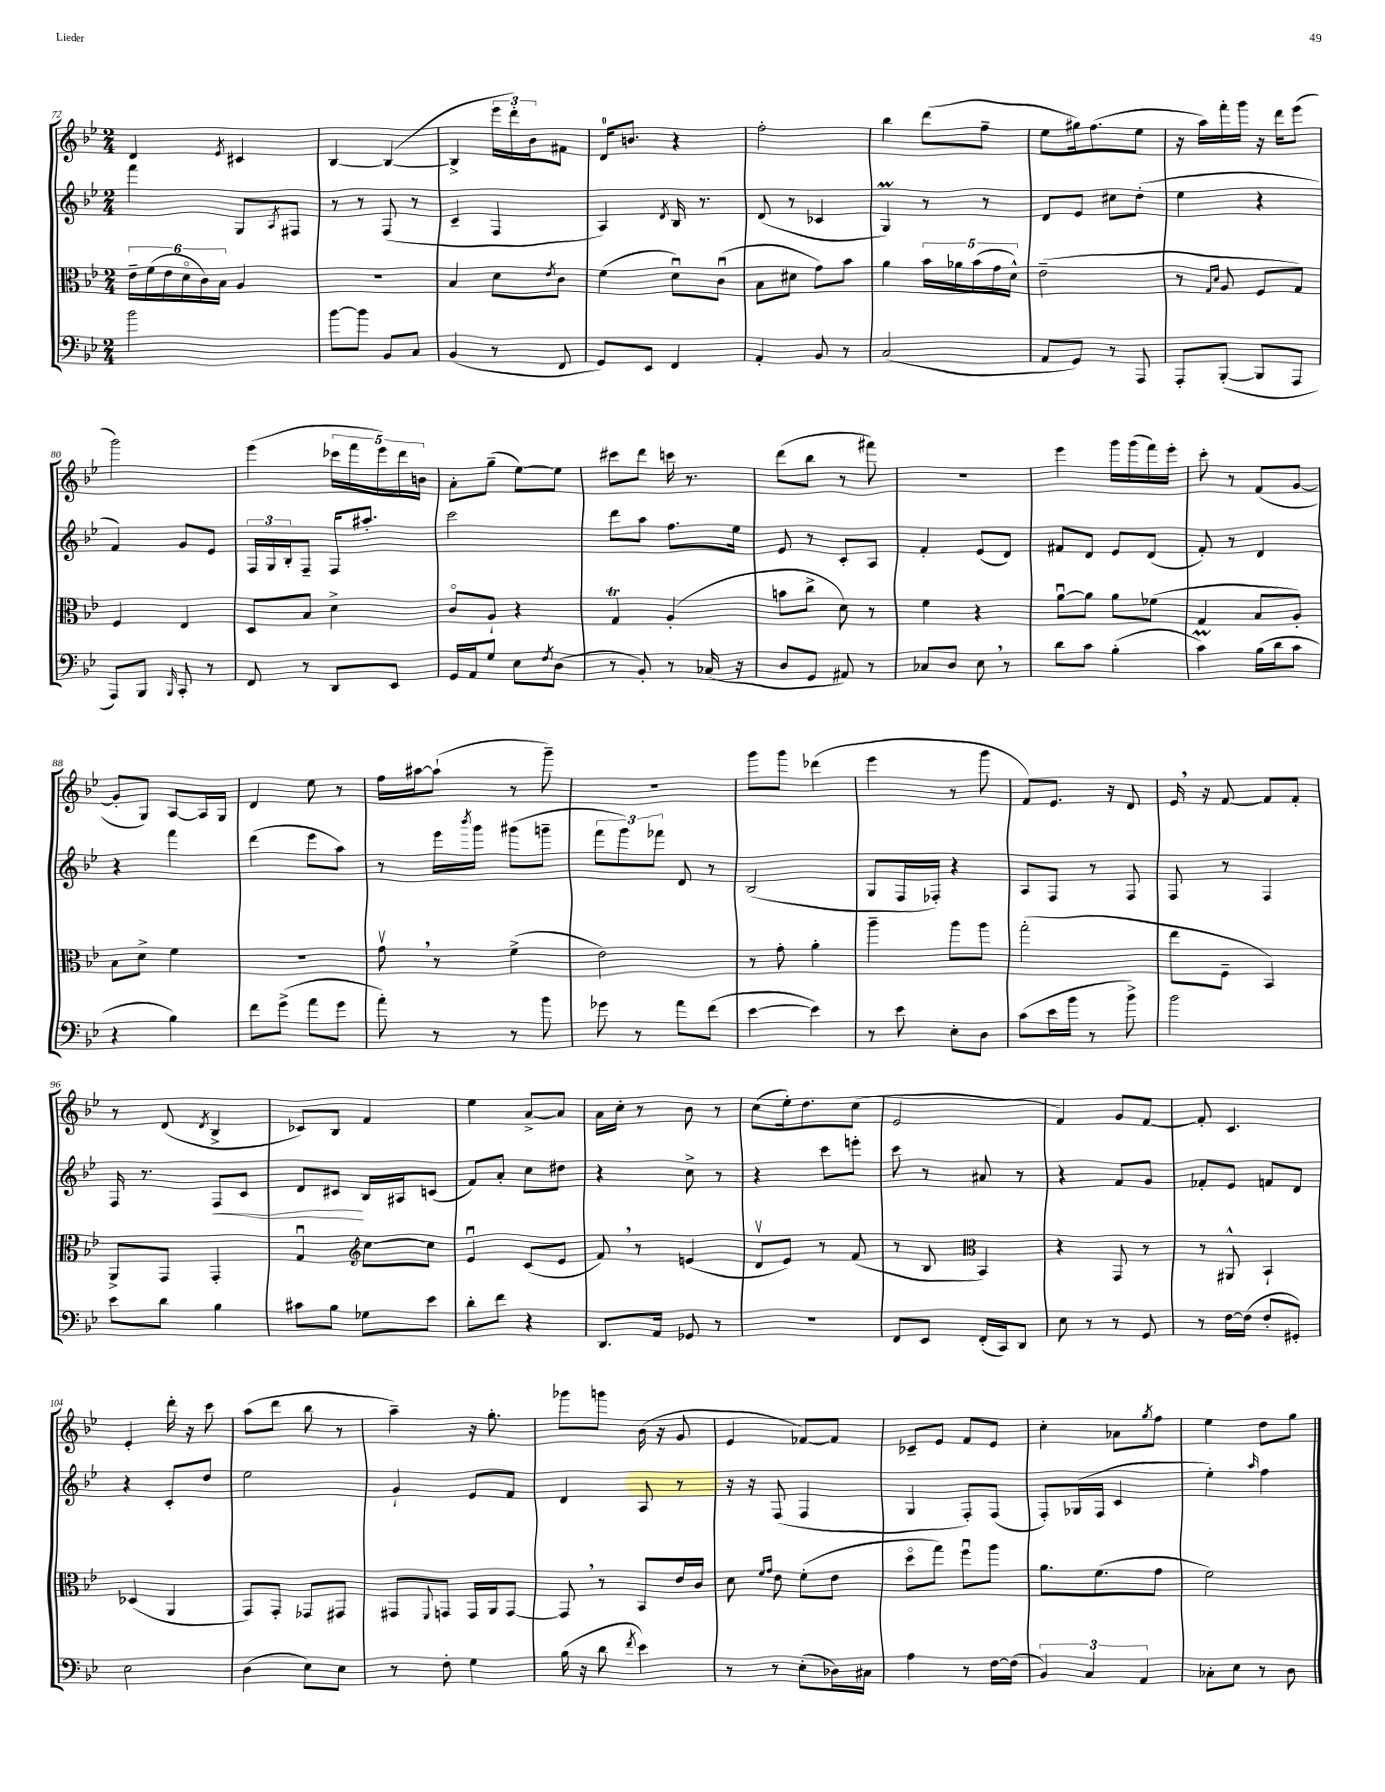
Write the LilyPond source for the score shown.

<<
\new StaffGroup <<
\new Staff = "s0" {
    \clef treble \key bes \major \numericTimeSignature \time 2/4
    d'4 \acciaccatura { ees'8 } cis'4 |
    bes4~ bes4~( |
    bes4-> \tuplet 3/2 { ees'''16 d'''16-.) bes'16 } fis'8 |
    d'16-0 b'8. r4 |
    f''2-. |
    bes''4 d'''8( f''8-- |
    ees''8 gis''16) f''8.( ees''8 |
    r16 a''16) f'''16-. g'''16 r16 d'''16 ees'''8( |
    g'''2) |
    ees'''4( \tuplet 5/4 { ces'''16 f'''16 ees'''16) d'''16 b'16 } |
    a'8-. g''8--( ees''8~) ees''8 |
    cis'''8 d'''8 c'''16 r8. |
    d'''8( bes''8 r8 fis'''8) |
    R2 |
    ees'''4 g'''16 g'''16( f'''16) ees'''16-. |
    c'''8-. r8 f'8( g'8~ |
    g'8-. g8) a8~ a16 g16 |
    d'4 ees''8 r8 |
    f''16 ais''16~ ais''8-!( r8 g'''8--) |
    R2 |
    g'''8 g'''8 des'''4( |
    ees'''4 r8 g'''8 |
    f'8) ees'8. r16 d'8 |
    ees'16 \breathe r16 f'8~ f'8 f'8-. |
    r8 d'8( \acciaccatura { d'8 } bes4-> |
    ces'8) bes8 f'4 |
    ees''4 a'8~-> a'8 |
    a'16 c''16-. r8 bes'8 r8 |
    c''8( ees''16-.) d''8. c''8( |
    ees'2 |
    f'4) g'8 f'8~ |
    f'8-. c'4. |
    ees'4-. d'''16-. r16 c'''8 |
    a''8( d'''8 bes''8 r8 |
    a''4--) r16 g''8.-. |
    ges'''8 g'''8 bes'16( r16 g'8 |
    ees'4 fes'8~) fes'8 |
    ces'8-- ees'8 f'8 ees'8 |
    c''4-. aes'8 \acciaccatura { g''8 } f''8 |
    ees''4 d''8 g''8 \bar "|." |
}
\new Staff = "s1" {
    \clef treble \key bes \major \numericTimeSignature \time 2/4
    f'''4 g8 \acciaccatura { a8 } fis8 |
    r8 r8 f8( r8 |
    c'4-- f4 |
    a4) \acciaccatura { d'8 } bes16 r8. |
    d'8( r8 ces'4 |
    g4\prall) r8 r8 |
    d'8 ees'8 cis''8 d''8-.( |
    ees''4 r4 |
    f'4) g'8 ees'8 |
    \tuplet 3/2 { f16 g16 bes16-. } f8-- f16 ais''8.-. |
    c'''2 |
    d'''8 a''8 f''8. ees''16 |
    ees'8 r8 c'8-. a8 |
    f'4-. ees'8( d'8) |
    fis'8 d'8 ees'8 d'8( |
    f'8-.) r8 d'4 |
    r4 f'''4 |
    d'''4( ees'''8 a''8) |
    r8 ees'''16 \acciaccatura { bes'''8 } g'''16 gis'''8( g'''8-- |
    \tuplet 3/2 { f'''8 g'''8) fes'''8 } d'8 r8 |
    bes2( |
    g8 f16 fes16-.) r4 |
    a8 f8 r8 f8 |
    f8 r8 f4 |
    f16 r8. f8\< c'8 |
    d'8 cis'8\! bes16 ais16 c'8( |
    f'8) a'8-. c''8 dis''8 |
    r4 c''8-> r8 |
    r4 c'''8 e'''8-. |
    c'''8 r8 ais'8 r8 |
    r4 f'8 g'8 |
    fes'8-. ees'8 f'8 d'8 |
    r4 c'8-. d''8 |
    ees''2 |
    g'4-! ees'8 f'8 |
    d'4 a8 r8 |
    r16 r16 f8( f4 |
    g4 f8-.) f8( |
    f8-.) ges16( f16 c'4 |
    ees''4-.) \grace { a''16 } f''4 \bar "|." |
}
\new Staff = "s2" {
    \clef alto \key bes \major \numericTimeSignature \time 2/4
    \tuplet 6/4 { ees'16-- f'16( ees'16 d'16\flageolet c'16) bes16 } a4 |
    R2 |
    bes4 d'8 \acciaccatura { ees'8 } c'8 |
    f'4( d'8\downbow) c'8\downbow( |
    bes8 dis'8 g'8) bes'8 |
    a'4 \tuplet 5/4 { bes'16 aes'16 bes'16( g'16 d'16-^) } |
    ees'2--( |
    r8 \grace { g16 d'16 } a8 f8 g8) |
    f4 ees4 |
    d8 bes8 d'4-> |
    c'8\flageolet a8-! r4 |
    g4\trill a4-.( |
    b'8 c''8-> d'8) r8 |
    f'4 r4 |
    a'8~\downbow a'8 a'8 fes'8( |
    g4 bes8 a8-.) |
    bes8 d'8-> f'4 |
    R2 |
    g'8\upbow \breathe r8 f'4->( |
    ees'2) |
    r8 g'8-. a'4-. |
    a''4-- a''8 a''8 |
    g''2-.( |
    ees''8 f8-- bes,4) |
    a,8-> g,8 g,4-. |
    g4\downbow \clef treble c''8~ c''8 |
    ees'4\downbow c'8( ees'8 |
    f'8) \breathe r8 e'4( |
    d'8\upbow ees'8) r8 f'8( |
    r8 bes8 \clef alto bes,4) |
    r4 g,8 r8 |
    r8 ais,8-^ bes,4-! |
    des4( a,4 |
    g,8) g,8-. ges,8 gis,8 |
    gis,8 \appoggiatura { f,8 } g,8 g,16 a,16 g,8~ |
    g,8 \breathe r8 bes,8 ees'16 c'16 |
    d'8 \grace { f'16 g'16 } ees'8 f'8-.( ees'8 |
    d''8\flageolet g''8) f''8\downbow a''8 |
    a'8. f'8.( g'8 |
    f'2) \bar "|." |
}
\new Staff = "s3" {
    \clef bass \key bes \major \numericTimeSignature \time 2/4
    bes'2 |
    bes'8~ bes'8 bes,8 c8 |
    bes,4( r8 f,8 |
    g,8) ees,8 f,4 |
    a,4-. bes,8 r8 |
    c2( |
    a,8 g,8) r8 a,,8 |
    a,,8-. bes,,8~-.( bes,,8 a,,8 |
    a,,8) bes,,8 \grace { bes,,16 } c,8-. r8 |
    f,8 r8 d,8 ees,8 |
    g,16 a,16 g8 ees8 \acciaccatura { f8 } d8( |
    r8 bes,8-.) r8 ces16( r16 |
    d8 g,8 ais,8) r8 |
    ces8 d8 ees8 \breathe r8 |
    d'8 c'8 bes4-.( |
    c'4\prall) bes16( d'16 c'8 |
    r4 bes4) |
    f'8 g'8->( a'8 g'8 |
    a'8-.) r8 r8 bes'8 |
    ges'8 r8 a'8 f'8( |
    ees'4~ ees'4) |
    r8 ees'8 ees8-. d8 |
    c'8( ees'16 bes'16 r8 bes'8->) |
    bes'2 |
    ees'8 d'8 bes4 |
    cis'8 bes8 ges8 ees'8 |
    d'8-. f'8 r4 |
    d,8. a,16 ges,8 r8 |
    r2 |
    f,8 ees,8 f,16-.( c,16) d,8 |
    ees8 r8 r8 g,8 |
    r8 f16~ f16( f8-. gis,8-.) |
    ees2 |
    d4( ees8) ees8 |
    r8 f8-. g4 |
    bes16( r16 d'8 \acciaccatura { f'8 } ees'4) |
    r8 r8 ees8-.( des16) cis16 |
    a4 r8 f16~ f16( |
    \tuplet 3/2 { bes,4) c4 a,4 } |
    ces8-. ees8 r8 d8 \bar "|." |
}
>>
>>
\layout { \context { \Score currentBarNumber = #72 } }
